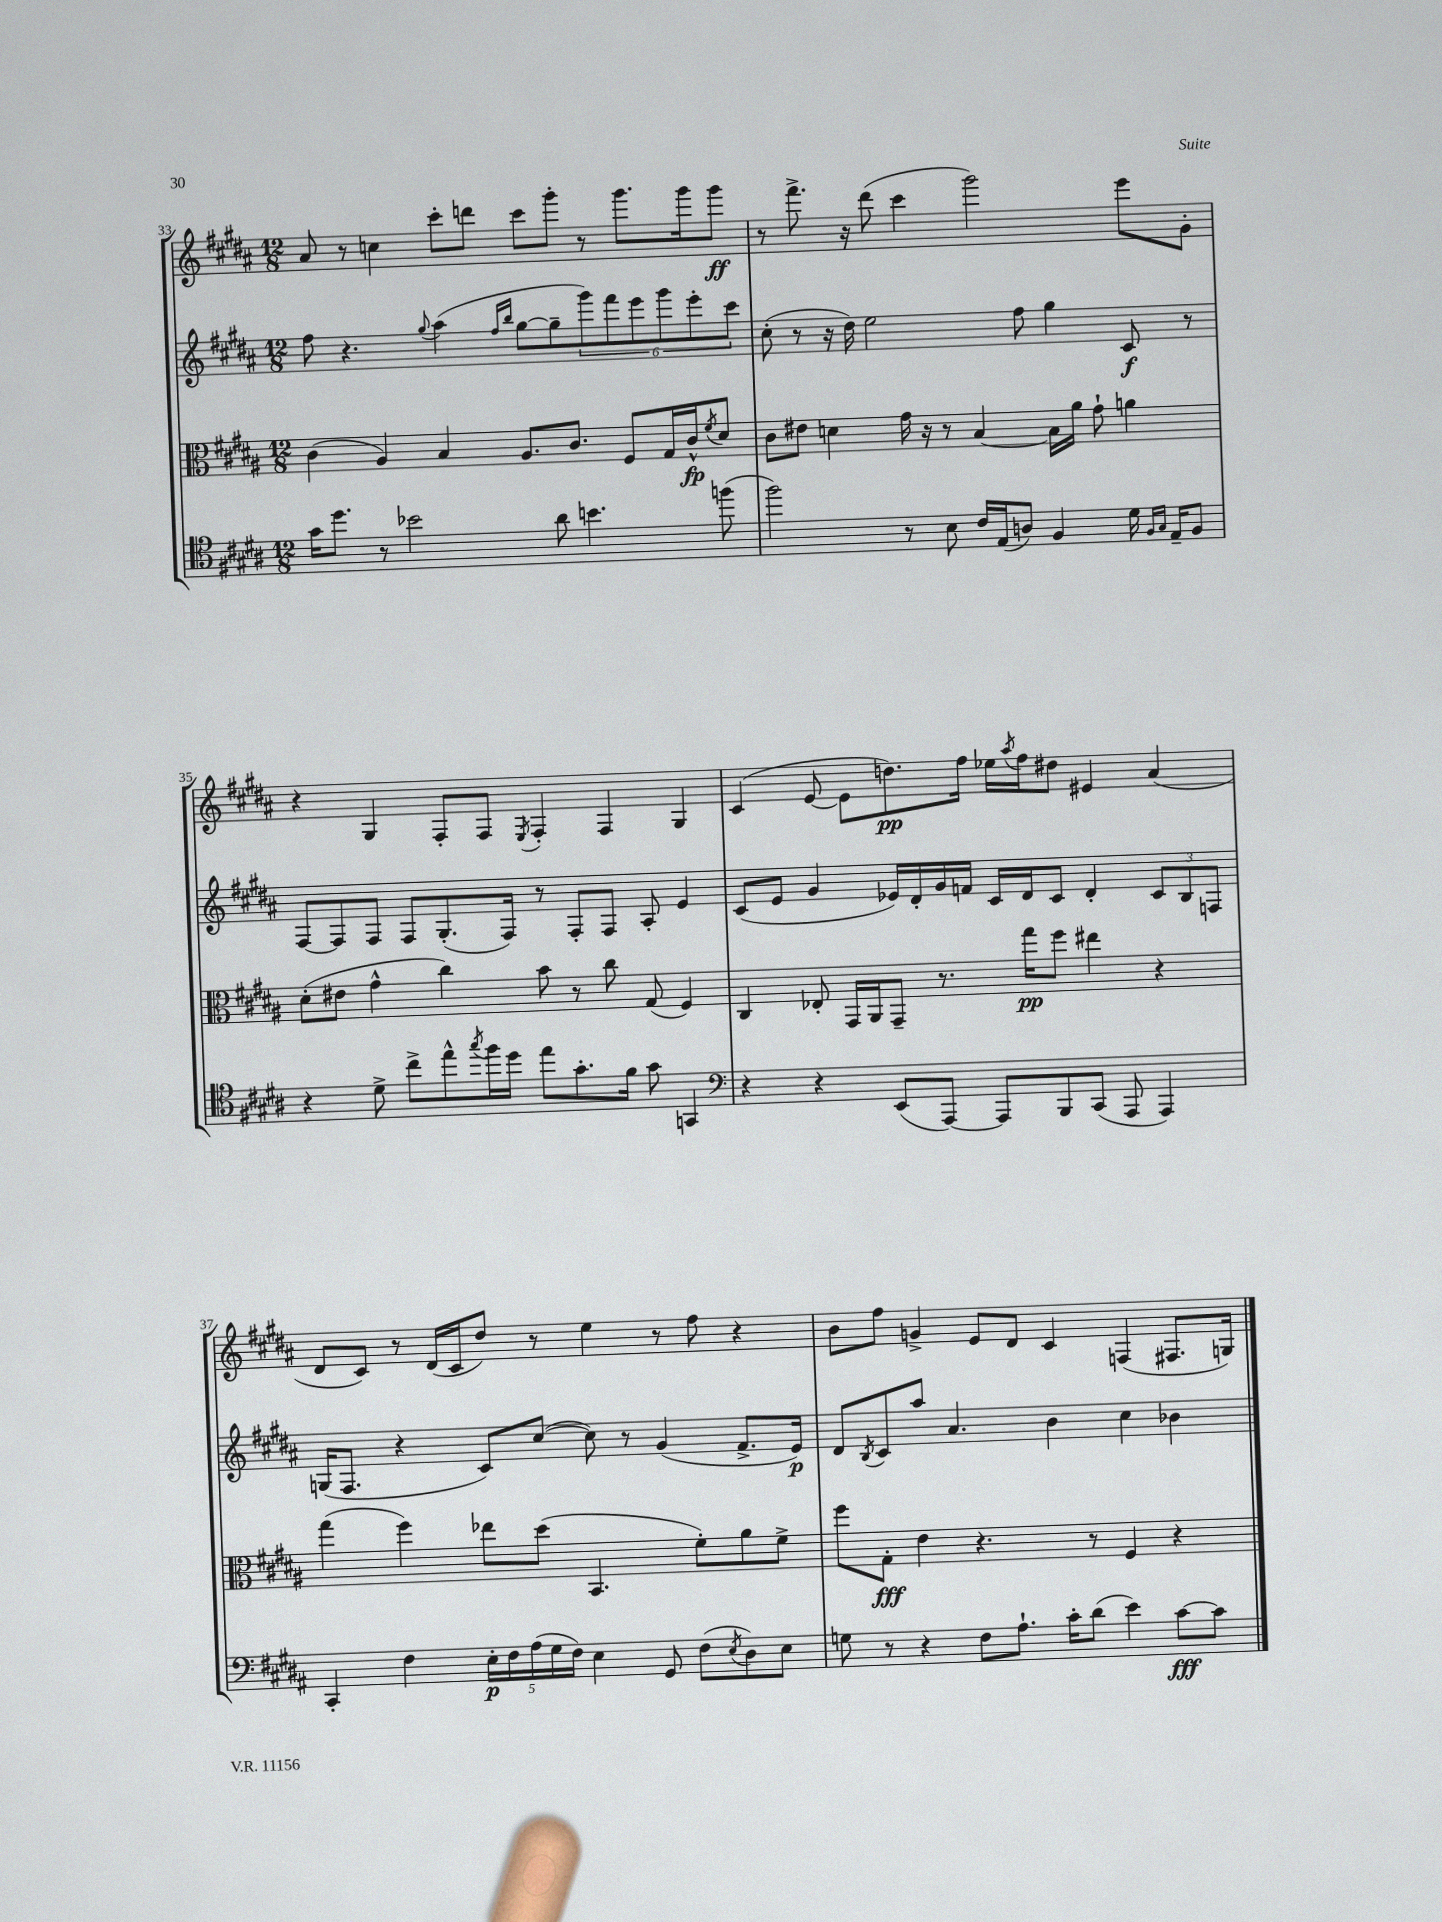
<<
\new StaffGroup <<
\new Staff = "s0" {
    \clef treble \key b \major \numericTimeSignature \time 12/8
    ais'8 r8 c''4 cis'''8-. d'''8 cis'''8 gis'''8-. r8 gis'''8. gis'''16 gis'''8\ff |
    r8 fis'''8.-> r16 dis'''8( cis'''4 gis'''2) e'''8 gis'8-. |
    r4 gis4 fis8-. fis8 \acciaccatura { e8 } fis4-. fis4 gis4 |
    cis'4( e'8~ e'8 d''8.\pp) fis''16 ees''16 \acciaccatura { ais''8 } fis''16 dis''8 eis'4 ais'4( |
    dis'8 cis'8) r8 dis'16( cis'16 dis''8) r8 e''4 r8 fis''8 r4 |
    b'8 fis''8 g'4-> e'8 dis'8 cis'4 f4( fis8. g16) \bar "|." |
}
\new Staff = "s1" {
    \clef treble \key b \major \numericTimeSignature \time 12/8
    fis''8 r4. \appoggiatura { gis''8 } ais''4( \grace { fis''16 b''16 } gis''8~ gis''8-- \tuplet 6/4 { gis'''8) fis'''8 e'''8 gis'''8 e'''8-. cis'''8 } |
    cis''8-.( r8 r16 dis''16) e''2 fis''8 gis''4 cis'8\f r8 |
    fis8~ fis8 fis8 fis8 gis8.-.( fis16) r8 fis8-. fis8 ais8-. e'4 |
    cis'8( e'8 gis'4 ees'16) dis'16-. gis'16 f'16 cis'16 dis'16 cis'8 dis'4-. \tuplet 3/2 { cis'8 b8 f8 } |
    g16( fis8. r4 cis'8) cis''8~( cis''8) r8 gis'4( fis'8.-> e'16\p) |
    dis'8 \acciaccatura { b8 } cis'8 ais''8 ais'4. b'4 cis''4 bes'4 \bar "|." |
}
\new Staff = "s2" {
    \clef alto \key b \major \numericTimeSignature \time 12/8
    cis'4( ais4) b4 ais8. cis'8. fis8 gis16 cis'16-^\fp \acciaccatura { fis'8 } dis'8 |
    cis'8 eis'8 d'4 gis'16 r16 r8 b4~ b16 ais'16 gis'8-! a'4 |
    dis'8-.( eis'8 gis'4-^ cis''4) b'8 r8 cis''8 gis8( fis4) |
    cis4 ees8-. gis,16 ais,16 gis,8-- r8. gis''16\pp fis''8 eis''4 r4 |
    gis''4( fis''4) ees''8 dis''8( b,4. fis'8-.) ais'8 fis'8-> |
    fis''8 gis8-.\fff e'4 r4. r8 fis4 r4 \bar "|." |
}
\new Staff = "s3" {
    \clef tenor \key b \major \numericTimeSignature \time 12/8
    gis'16 dis''8. r8 bes'2 ais'8 b'4. f''8( |
    fis''2) r8 b8 cis'16 e16( a8) fis4 dis'16 \grace { fis16 gis16 } e16-- fis8 |
    r4 dis'8-> cis''8-> e''8-^ \acciaccatura { gis''8 } fis''16 dis''16 e''8 gis'8.-. fis'16 gis'8 g,4 |
    \clef bass r4 r4 e,8( ais,,8~) ais,,8 b,,8 cis,8( ais,,8 ais,,4) |
    cis,4-. fis4 \tuplet 5/4 { e16-.\p fis16 ais16( gis16 fis16) } e4 gis,8 fis8( \acciaccatura { e8 } dis8) e8 |
    g8 r8 r4 fis8 ais8.-! cis'16-. dis'8( e'4) cis'8~\fff cis'8 \bar "|." |
}
>>
>>
\layout { \context { \Score currentBarNumber = #33 } }
